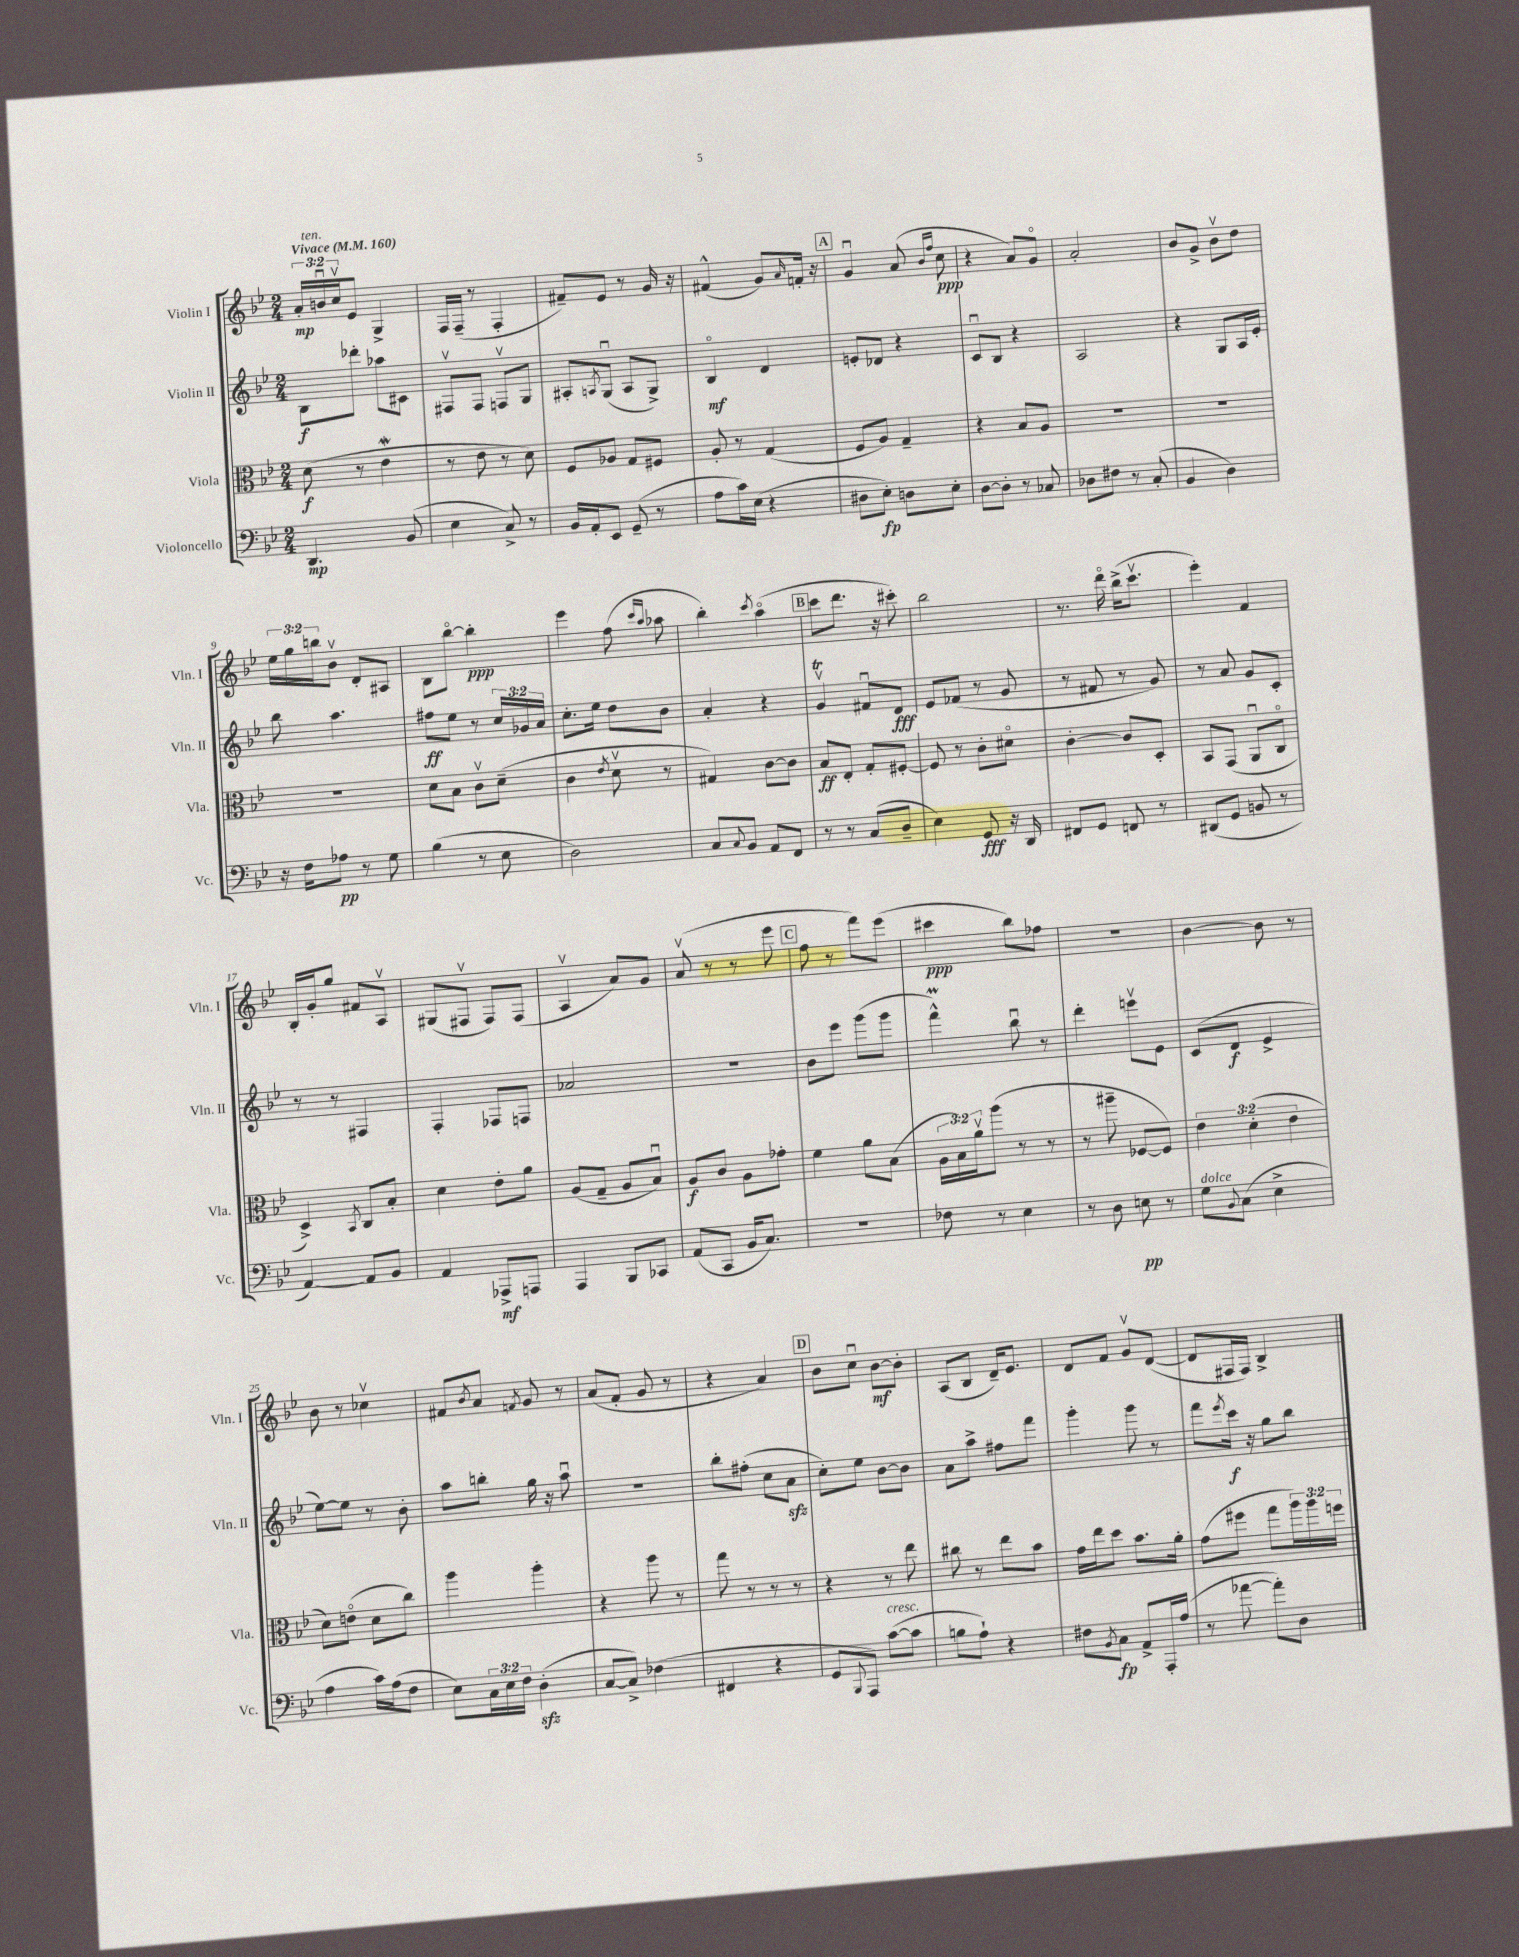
<<
\new StaffGroup <<
\new Staff = "s0" \with { instrumentName = "Violin I" shortInstrumentName = "Vln. I" } {
    \clef treble \key bes \major \numericTimeSignature \time 2/4 \override Staff.TupletNumber.text = #tuplet-number::calc-fraction-text \tempo "Vivace" 4 = 160
    \tuplet 3/2 { a'16-.\mp b'16\downbow^\markup { \italic "ten." } c''16\upbow } ees'8 g4-> |
    f16 f16--( r8 f4-. |
    fis'8--) ees'8 r8 g'16 r16 |
    fis'4-^( g'8) \grace { a'16 } f'16-. r16 |
    \mark \markup { \box "A" } g'4\downbow a'8( \grace { bes'16 f''16 } c''8\ppp |
    r4 a'8) g'8\flageolet |
    a'2-. |
    bes'8 g'8-> bes'8\upbow d''8 |
    \tuplet 3/2 { ees''16 g''16 b''16 } bes'8\upbow d'8-. ais8 |
    bes8 bes''8~\flageolet bes''4-.\ppp |
    ees'''4 f''8( \grace { c'''16 a''16 } aes''8 |
    bes''4-.) \acciaccatura { c'''8 } a''4\flageolet( |
    \mark \markup { \box "B" } c'''8 d'''8. r16 cis'''8-.) |
    bes''2 |
    r8. d'''16\flageolet bes''16->( c'''8.\upbow |
    ees'''4-.) f'4 |
    bes16-. g'16-. g''8 fis'8 a8\upbow |
    gis8( fis8\upbow fis8) fis8( |
    a4\upbow a'8) g'8 |
    a'8\upbow( r8 r8 ees'''8 |
    \mark \markup { \box "C" } f''8 r8 f'''8) ees'''8( |
    cis'''4\ppp bes''8) fes''8 |
    R2 |
    bes'4~ bes'8 r8 |
    bes'8 r8 ces''4\upbow |
    fis'8 \acciaccatura { bes'8 } a'8 \acciaccatura { f'8 } g'8 r8 |
    a'8( f'8-. g'8 r8 |
    r4 a'4) |
    \mark \markup { \box "D" } bes'8 c''8\downbow bes'8~\mf bes'8-. |
    a8( bes8 d'16--) ees'8. |
    d'8 f'8 g'8\upbow d'8~( |
    d'8 fis16 fis16) bes4-> \bar "|." |
}
\new Staff = "s1" \with { instrumentName = "Violin II" shortInstrumentName = "Vln. II" } {
    \clef treble \key bes \major \numericTimeSignature \time 2/4 \override Staff.TupletNumber.text = #tuplet-number::calc-fraction-text
    bes8\f des'''8-. aes''8 cis'8 |
    fis8\upbow fis8 f8\upbow g8 |
    ais8-. \acciaccatura { a8 } g8\downbow( a8 g8->) |
    bes4\flageolet\mf d'4 |
    \mark \markup { \box "A" } e'8-. des'8 r4 |
    c'8\downbow bes8 r4 |
    a2 |
    r4 g8 a16 ees'16-. |
    bes''8 a''4. |
    fis''8\ff ees''8 r8 \tuplet 3/2 { c''16 ges'16 a'16 } |
    c''8.-. ees''16 d''8 bes'8 |
    a'4-. r4 |
    \mark \markup { \box "B" } g'4\upbow\trill fis'8\downbow d'8\fff |
    ees'8 fes'8( r8 g'8 |
    r8 fis'8 r8 g'8) |
    r8 a'8 g'8 c'8-. |
    r8 r8 fis4 |
    f4-. fes8 f8 |
    aes'2 |
    r2 |
    \mark \markup { \box "C" } bes'8 ees'''8 g'''8( g'''8 |
    f'''4-^\prall) bes''8\downbow r8 |
    d'''4-. e'''8\upbow ees'8 |
    c'8( d'8\f ees'4-> |
    ees''8~) ees''8 r8 bes'8-. |
    a''8 b''8-. g''16 r16 a''8\downbow |
    R2 |
    bes''8-. fis''8-.( c''8 a'8\sfz |
    \mark \markup { \box "D" } c''8-.) ees''8 bes'8~ bes'8 |
    a'8 a''8-> fis''8 f'''8 |
    g'''4-. g'''8 r8 |
    f'''8 \acciaccatura { ees'''8 } c'''16\f r16 g''8 bes''8 \bar "|." |
}
\new Staff = "s2" \with { instrumentName = "Viola" shortInstrumentName = "Vla." } {
    \clef alto \key bes \major \numericTimeSignature \time 2/4 \override Staff.TupletNumber.text = #tuplet-number::calc-fraction-text
    d'8\f( r8 ees'4\mordent |
    r8 ees'8 r8 d'8) |
    f8 aes8 g8 fis8 |
    a8-. r8 g4( |
    \mark \markup { \box "A" } f8 a8) g4-- |
    r4 bes8 a8 |
    R2 |
    R2 |
    R2 |
    d'8 bes8 c'8\upbow d'8--( |
    c'4 \acciaccatura { ees'8 } d'8\upbow r8 |
    gis4) c'8~ c'8 |
    \mark \markup { \box "B" } bes8\ff ees8-. g8-. fis8~-. |
    fis8 r8 c'8-. dis'8\flageolet |
    c'4~-. c'8 d8-. |
    bes,8 g,8( a,8\downbow c8\flageolet |
    d4->) \acciaccatura { bes,8 } c8 bes8-. |
    d'4 ees'8-. a'8 |
    a8( g8-- a8 bes8\downbow) |
    a8\f c'8 a8 ges'8-. |
    \mark \markup { \box "C" } f'4 a'8 bes8( |
    \tuplet 3/2 { a16 bes16) a'16\upbow } a''8( r8 r8 |
    r8 ais''8-- fes8~ fes8) |
    \tuplet 3/2 { ees'4 d'4-.( ees'4 } |
    d'8) e'8\flageolet( d'8 c''8) |
    a''4 a''4-. |
    r4 a''8 r8 |
    g''8 r8 r8 r8 |
    \mark \markup { \box "D" } r4 r8 ees''8 |
    cis''8 r8 ees''8 bes'8 |
    g'16 ees''16 d''8 bes'8. a'16-. |
    g'8( fis''8 g''8 \tuplet 3/2 { a''16) a''16 f''16 } \bar "|." |
}
\new Staff = "s3" \with { instrumentName = "Violoncello" shortInstrumentName = "Vc." } {
    \clef bass \key bes \major \numericTimeSignature \time 2/4 \override Staff.TupletNumber.text = #tuplet-number::calc-fraction-text
    d,4.\mp bes,8( |
    ees4 c8->) r8 |
    bes,16 a,16-. ees,8 g,8--( r8 |
    a8 c'16) ees16( r4 |
    \mark \markup { \box "A" } dis8 ees8-.\fp) d8 ees8-. |
    d8~ d8-. r8 ces8 |
    des8 fis8 r8 c8-.( |
    bes,4 d4) |
    r16 f16 aes8\pp r8 g8 |
    bes4( r8 ees8 |
    d2) |
    c8 \appoggiatura { c8 } bes,8 a,8 f,8 |
    \mark \markup { \box "B" } r8 r8 c8( d8-- |
    ees4) g,8\fff r16 d,16 |
    fis,8 g,8 f,8 r8 |
    dis,8( g,8 b,8 r8 |
    a,4~) a,8 bes,8 |
    a,4 aes,,8->\mf a,,8 |
    a,,4 bes,,8 ces,8 |
    a,8( c,8 bes,16 c8.) |
    \mark \markup { \box "C" } r2 |
    fes8 r8 ees4 |
    r8 d8 e8\pp r8 |
    g8^\markup { \italic "dolce" } \appoggiatura { bes,8 } c8( ees4-> |
    a4 c'16) a16( f8 |
    ees8) \tuplet 3/2 { c16 ees16 f16 } d4-.\sfz( |
    c8~ c8->) fes4( |
    fis,4 r4 |
    \mark \markup { \box "D" } g,8 \appoggiatura { bes,,8 } a,,8) c'8~^\markup { \italic "cresc." }( c'8 |
    b8 a8-!) r4 |
    fis8 \acciaccatura { bes,8 } c8\fp a,8-> a,,16-. a16( |
    r8 aes'8~ aes'8-.) d8 \bar "|." |
}
>>
>>
